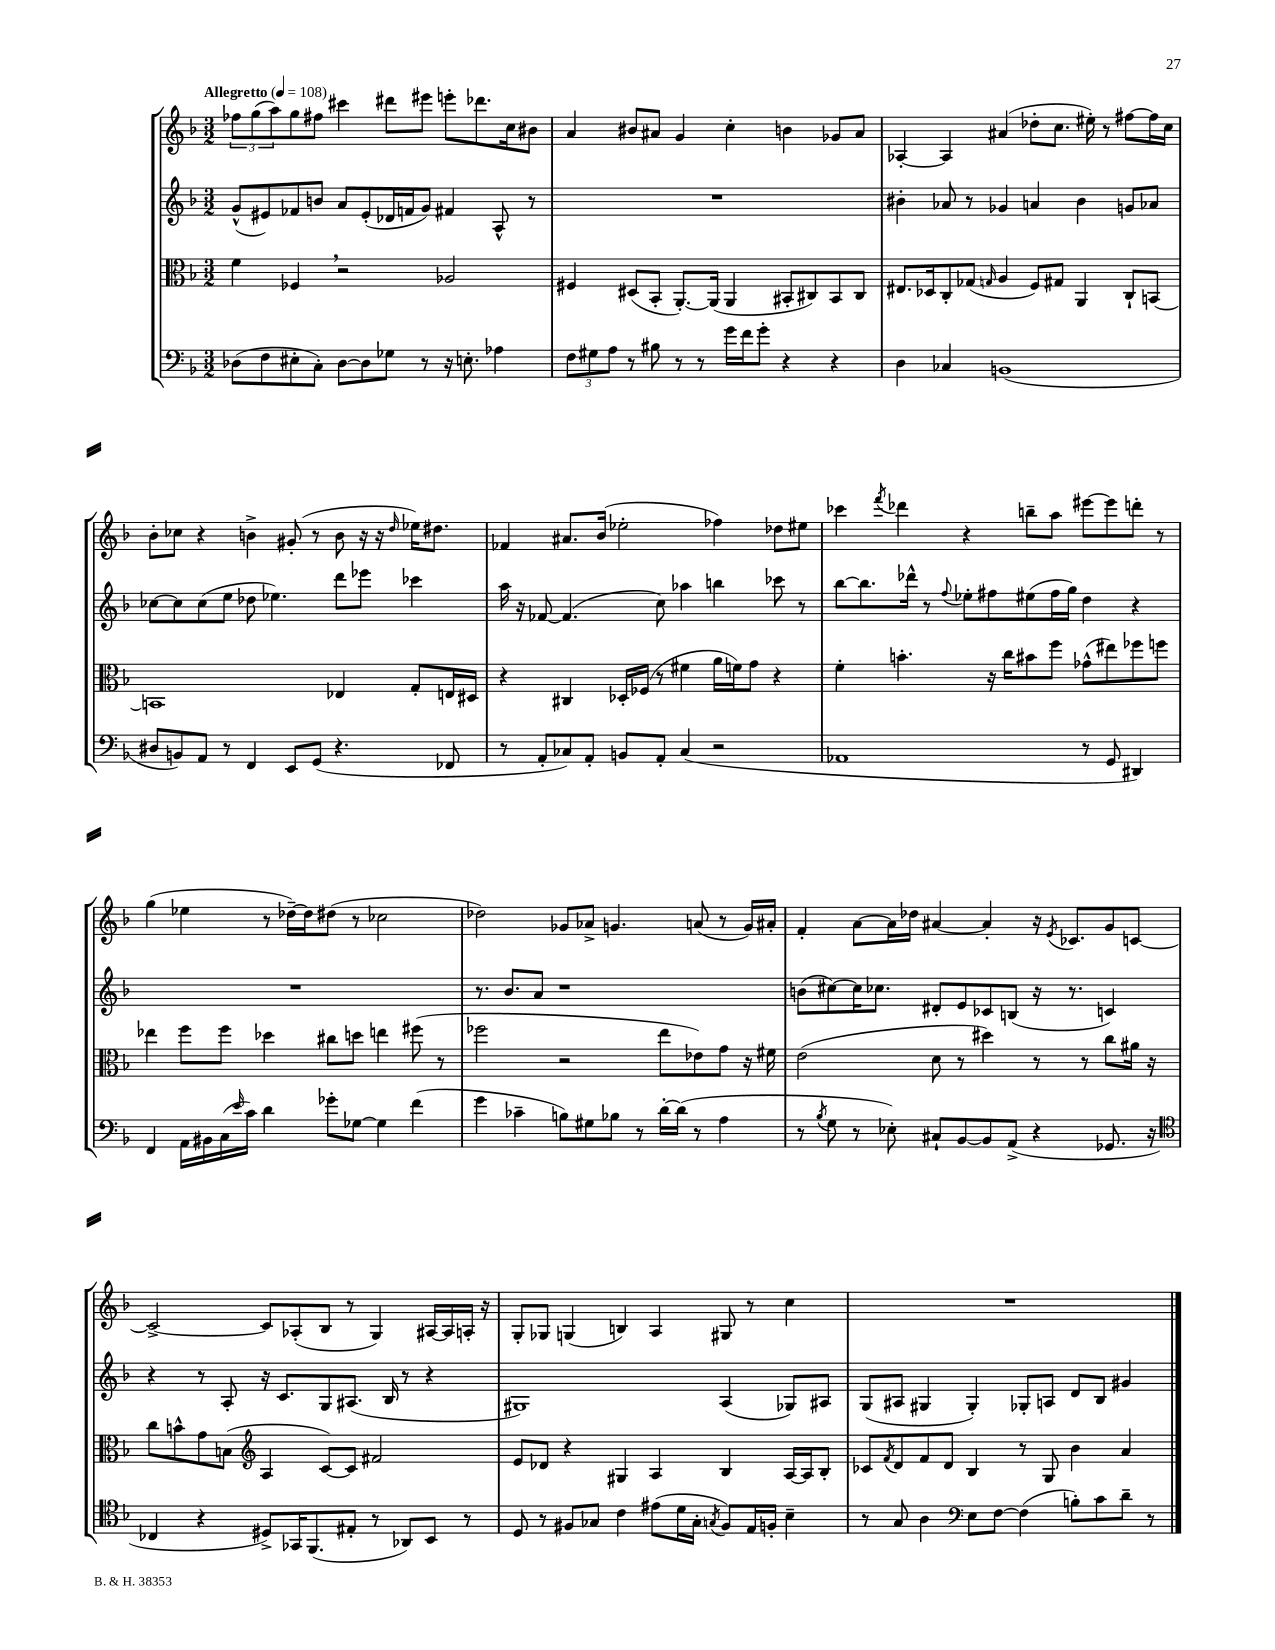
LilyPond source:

<<
\new StaffGroup <<
\new Staff = "s0" {
    \clef treble \key f \major \numericTimeSignature \time 3/2 \tempo "Allegretto" 4 = 108
    \tuplet 3/2 { fes''8 g''8( a''8) } g''8 fis''8 cis'''4 dis'''8 eis'''8 e'''8-. des'''8. c''16 bis'8 |
    a'4 bis'8 ais'8 g'4 c''4-. b'4 ges'8 ais'8 |
    aes4~-. aes4 ais'4( des''8-. c''8. eis''16-.) r8 fis''8~ fis''16 c''16 |
    bes'8-. ces''8 r4 b'4-> gis'8-.( r8 b'8 r16 r16 \grace { d''16 } ees''16) dis''8. |
    fes'4 ais'8. bes'16( ees''2-. fes''4) des''8 eis''8 |
    ces'''4 \acciaccatura { f'''8 } des'''4 r4 b''8-- a''8 eis'''8~ eis'''8 d'''8-. r8 |
    g''4( ees''4 r8 des''16~--) des''16 dis''8( r8 ces''2 |
    des''2) ges'8 aes'8-> g'4. a'8( r8 g'16) ais'16-. |
    f'4-. a'8~ a'16 des''16 ais'4~ ais'4-. r16 \acciaccatura { e'8 } ces'8. g'8 c'8~ |
    c'2~-> c'8 aes8-.( bes8 r8 g4) ais16~ ais16 a16-. r16 |
    g8-. ges8 g4( b4) a4 gis8 r8 c''4 |
    R1. \bar "|." |
}
\new Staff = "s1" {
    \clef treble \key f \major \numericTimeSignature \time 3/2
    g'8-^( eis'8) fes'8 b'8 a'8 eis'8-.( des'16 f'16 g'8) fis'4 a8-^ r8 |
    R1. |
    bis'4-. aes'8 r8 ges'4 a'4 bis'4 g'8 aes'8 |
    ces''8~ ces''8 ces''8( e''8 des''8 ees''4.) d'''8 ees'''8 ces'''4 |
    a''16 r16 fes'8~ fes'4.( c''8) aes''4 b''4 ces'''8 r8 |
    bes''8~ bes''8. des'''16-^ r8 \appoggiatura { f''8 } ees''8-. fis''8 eis''8( fis''16 g''16) d''4 r4 |
    R1. |
    r8. bes'8. a'8 r1 |
    b'8( cis''8~) cis''16 ces''8. dis'8-. e'8 ces'8 b8( r16 r8. c'4) |
    r4 r8 a8-. r16 c'8. g8 ais8.( bes16 r8 r4 |
    gis1) a4( ges8) ais8 |
    g8( ais8 gis4 gis4-.) ges8-. a8 d'8 bes8 gis'4 \bar "|." |
}
\new Staff = "s2" {
    \clef alto \key f \major \numericTimeSignature \time 3/2
    f'4 fes4 \breathe r2 aes2 |
    fis4 dis8( bes,8-. a,8.~-.) a,16( a,4 bis,8-. cis8) bis,8 cis8 |
    eis8. des16 c8-. ges8( \grace { g16 } a4 f8) gis8 a,4 c8-! b,8~ |
    b,1 ees4 g8-. e16 dis16 |
    r4 cis4 des16-. fes16( r8 fis'4 a'16 f'16) g'8 r4 |
    f'4-. b'4.-. r16 c''16 bis'8 f''8 ges'8-^( eis''8) fes''8 f''8 |
    ees''4 f''8 f''8 des''4 cis''8 d''8 e''4 fis''8( r8 |
    fes''2 r2 e''8 ees'8) g'8 r16 fis'16 |
    e'2( d'8 r8 dis''4) r8 r8 c''8 ais'16 r16 |
    c''8 b'8-^ g'8 b8( \clef treble a4 c'8~) c'8 fis'2 |
    e'8 des'8 r4 gis4 a4 bes4 a16~ a16 bes8-. |
    ces'8 \acciaccatura { f'8 } d'8 f'8 d'8 bes4 r8 g8 bes'4 a'4 \bar "|." |
}
\new Staff = "s3" {
    \clef bass \key f \major \numericTimeSignature \time 3/2
    des8( f8 eis8-. c8-.) des8~ des8 ges8 r8 r16 e8.-. aes4 |
    \tuplet 3/2 { f8 gis8 a8 } r8 bis8 r8 r8 g'16 f'16 g'8-. r4 r4 |
    d4 ces4 b,1( |
    dis8 b,8) a,8 r8 f,4 e,8 g,8( r4. fes,8 |
    r8 a,8-. ces8) a,8-. b,8 a,8-. ces4( r2 |
    aes,1 r8 g,8 dis,4) |
    f,4 a,16 bis,16 c16( \grace { e'16 } c'16) d'4 ges'8-. ges8~ ges4 f'4( |
    g'4 ces'4-- b8) gis8 bes8 r8 d'16~-. d'16( r8 a4 |
    r8 \acciaccatura { bes8 } g8 r8 ees8-.) cis8-! bes,8~ bes,8 a,8->( r4 ges,8. r16 |
    \clef tenor ces4 r4 dis8->) ges,16 f,8.( eis8-. r8 aes,8) bes,8 r8 |
    d8 r8 fis8 ges8 c'4 eis'8( d'16 ges16-. \acciaccatura { g8 } fis8) e16 f16-. bes4-- |
    r8 g8 a4 \clef bass e8 f8~ f4( b8-.) c'8 d'8-- r8 \bar "|." |
}
>>
>>
\layout { \context { \Score \remove "Bar_number_engraver" } }
